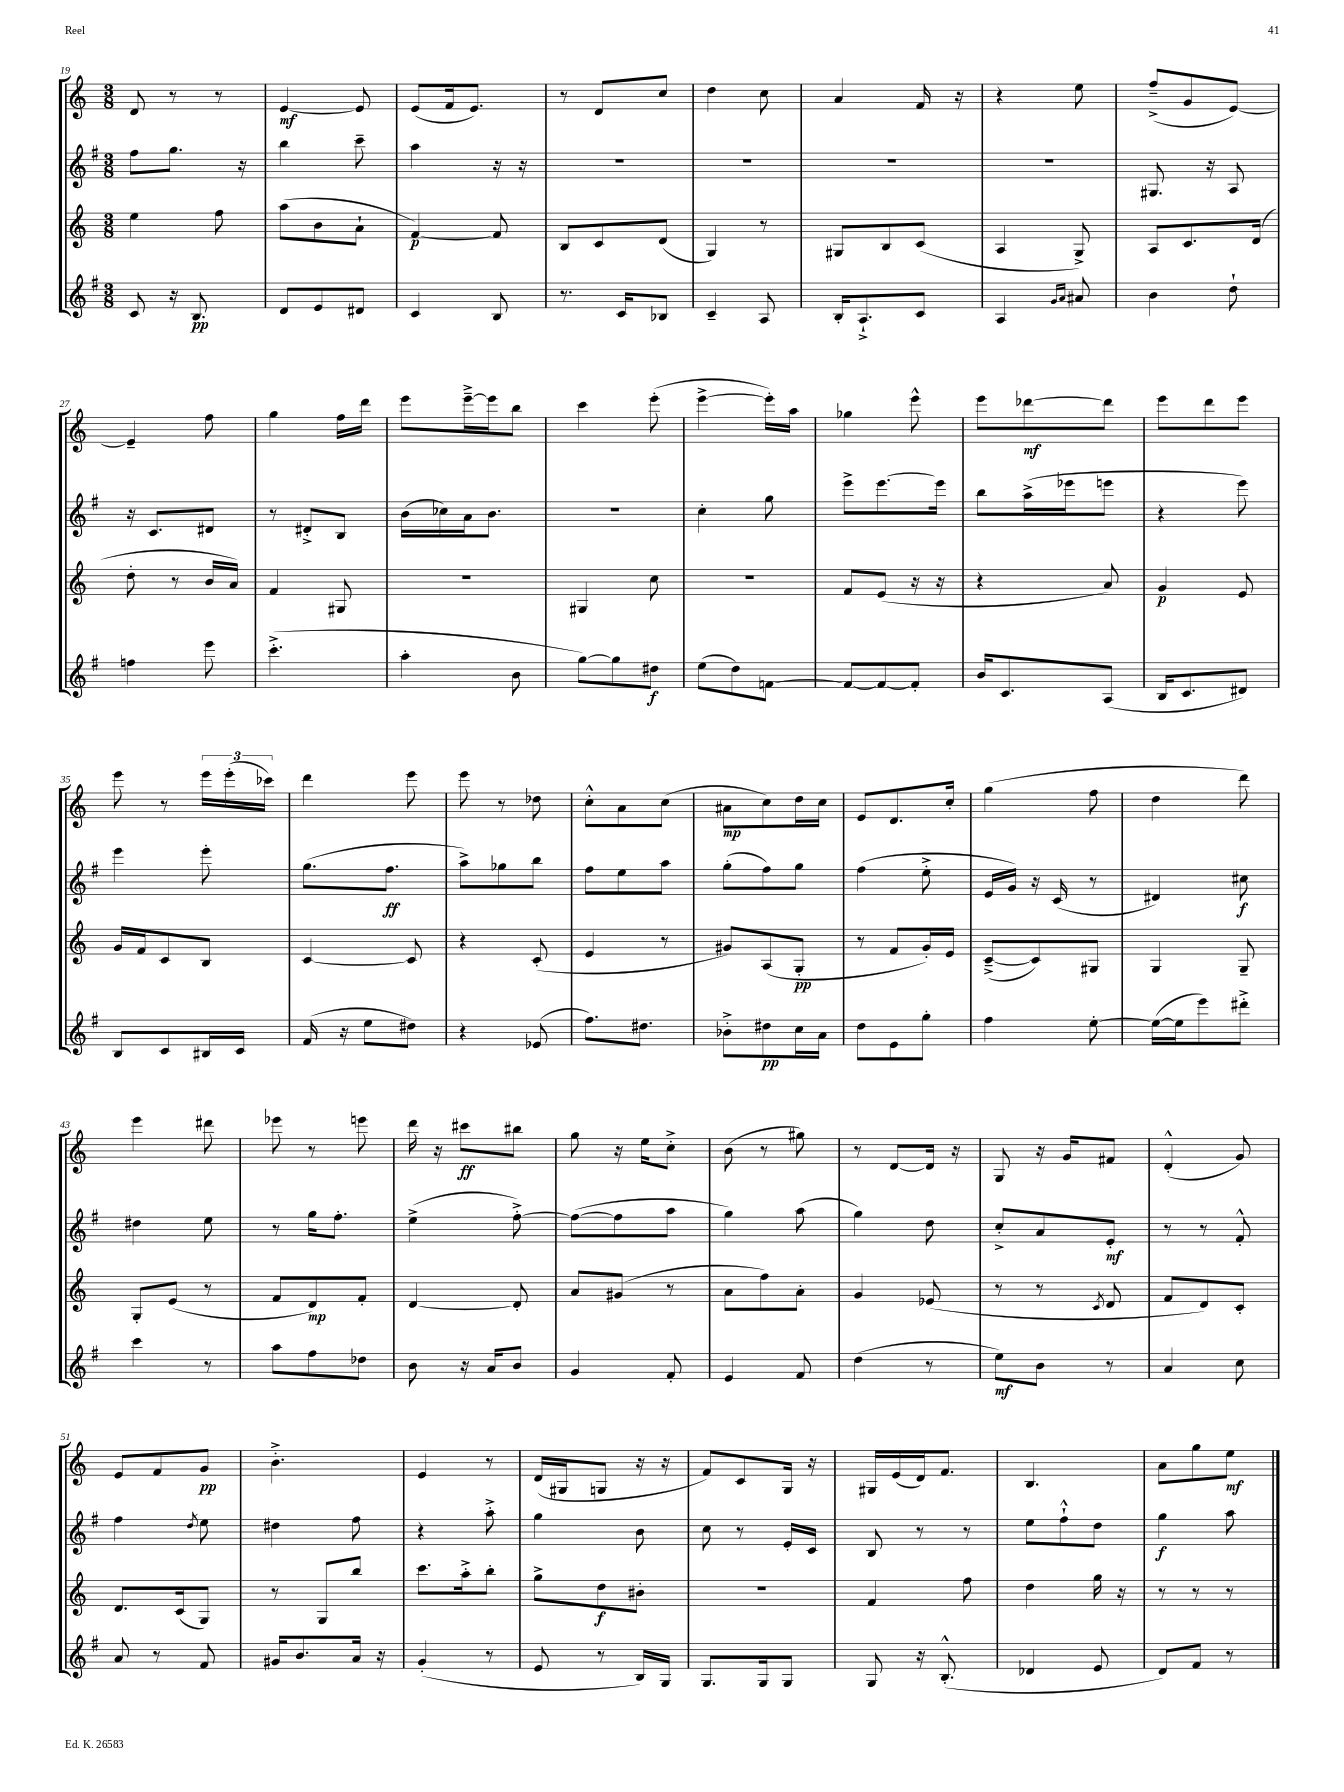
<<
\new StaffGroup <<
\new Staff = "s0" {
    \clef treble \key c \major \numericTimeSignature \time 3/8
    \autoBeamOff d'8 r8 r8 |
    e'4~\mf e'8 |
    e'8[( f'16 e'8.]) |
    r8 d'8[ c''8] |
    d''4 c''8 |
    a'4 f'16 r16 |
    r4 e''8 |
    f''8[--->( g'8 e'8]~) |
    e'4-- f''8 |
    g''4 f''16[ d'''16] |
    e'''8[ e'''16~---> e'''16 b''8] |
    c'''4 e'''8-.( |
    e'''4~-> e'''16[-.) a''16] |
    ges''4 e'''8-^ |
    e'''8[ des'''8~\mf des'''8] |
    e'''8[ d'''8 e'''8] |
    e'''8 r8 \tuplet 3/2 { e'''16[ e'''16-.( ces'''16]) } |
    d'''4 e'''8 |
    e'''8 r8 des''8 |
    c''8[-.-^ a'8 c''8]( |
    ais'8[\mp c''8) d''16 c''16] |
    e'8[ d'8. c''16]-. |
    g''4( f''8 |
    d''4 d'''8) |
    e'''4 dis'''8 |
    ees'''8 r8 e'''8 |
    d'''16 r16 cis'''8[\ff bis''8] |
    g''8 r16 e''16[ c''8]-.-> |
    b'8( r8 gis''8) |
    r8 d'8[~ d'16] r16 |
    g8 r16 g'16[ fis'8] |
    d'4-.-^( g'8) |
    e'8[ f'8 g'8]\pp |
    b'4.-.-> |
    e'4 r8 |
    d'16[( gis16 g8] r16 r16 |
    f'8[) c'8 g16] r16 |
    gis16[ e'16( d'16) f'8.] |
    b4. |
    a'8[ g''8 e''8]\mf \bar "|." |
}
\new Staff = "s1" {
    \clef treble \key g \major \numericTimeSignature \time 3/8
    \autoBeamOff fis''8[ g''8.] r16 |
    b''4 c'''8-- |
    a''4 r16 r16 |
    R4. |
    R4. |
    R4. |
    R4. |
    gis8. r16 a8 |
    r16 c'8.[ dis'8] |
    r8 dis'8[-.-> b8] |
    b'16[( ces''16) a'16 b'8.] |
    R4. |
    c''4-. g''8 |
    e'''8[-> e'''8.~ e'''16] |
    b''8[ a''16->( ees'''16 e'''8] |
    r4 e'''8) |
    e'''4 e'''8-. |
    g''8.[( fis''8.]\ff |
    a''8[->) ges''8 b''8] |
    fis''8[ e''8 a''8] |
    g''8[-.( fis''8) g''8] |
    fis''4( e''8-.-> |
    e'16[ g'16]) r16 c'16( r8 |
    dis'4) cis''8\f |
    dis''4 e''8 |
    r8 g''16[ fis''8.]-. |
    e''4->( fis''8~-.->) |
    fis''8[~( fis''8 a''8] |
    g''4) a''8( |
    g''4) d''8 |
    c''8[-.-> a'8 e'8]-.\mf |
    r8 r8 fis'8-.-^ |
    fis''4 \acciaccatura { d''8 } e''8 |
    dis''4 fis''8 |
    r4 a''8-.-> |
    g''4 b'8 |
    c''8 r8 e'16[-. c'16] |
    b8 r8 r8 |
    e''8[ fis''8-!-^ d''8] |
    g''4\f a''8 \bar "|." |
}
\new Staff = "s2" {
    \clef treble \key c \major \numericTimeSignature \time 3/8
    \autoBeamOff e''4 f''8 |
    a''8[( b'8 a'8]-! |
    f'4~\p) f'8 |
    b8[ c'8 d'8]( |
    g4) r8 |
    gis8[ b8 c'8]( |
    a4 g8->) |
    a8[ c'8. d'16]( |
    d''8-. r8 b'16[ a'16]) |
    f'4 gis8 |
    R4. |
    gis4 c''8 |
    R4. |
    f'8[ e'8]( r16 r16 |
    r4 a'8) |
    g'4\p e'8 |
    g'16[ f'16 c'8 b8] |
    c'4~ c'8 |
    r4 c'8-.( |
    e'4 r8 |
    gis'8[) a8( g8]-.\pp |
    r8 f'8[ g'16-.) e'16] |
    c'8[~--->( c'8) gis8] |
    g4 g8-- |
    g8[-. e'8]( r8 |
    f'8[ d'8\mp) f'8]-. |
    d'4~ d'8-. |
    a'8[ gis'8]( r8 |
    a'8[ f''8) a'8]-. |
    g'4 ees'8( |
    r8 r8 \acciaccatura { c'8 } d'8 |
    f'8[ d'8) c'8]-. |
    d'8.[ c'16( g8]) |
    r8 g8[ b''8] |
    c'''8.[ a''16-.-> b''8]-. |
    g''8[-> d''8\f bis'8]-. |
    r4. |
    f'4 f''8 |
    d''4 g''16 r16 |
    r8 r8 r8 \bar "|." |
}
\new Staff = "s3" {
    \clef treble \key g \major \numericTimeSignature \time 3/8
    \autoBeamOff c'8 r16 b8.\pp |
    d'8[ e'8 dis'8] |
    c'4 b8 |
    r8. c'16[ bes8] |
    c'4-- a8 |
    b16[-. a8.-!-> c'8] |
    a4 \grace { g'16[ a'16] } ais'8 |
    b'4 d''8-! |
    f''4 e'''8 |
    c'''4.-.->( |
    a''4-. b'8 |
    g''8[~) g''8 dis''8]\f |
    e''8[( d''8) f'8]~ |
    f'8[~ f'8~ f'8]-. |
    b'16[ c'8. a8]( |
    b16[ c'8. dis'8]) |
    b8[ c'8 bis16 c'16] |
    fis'16( r16 e''8[ dis''8]) |
    r4 ees'8( |
    fis''8.[) dis''8.] |
    bes'8[-.-> dis''8\pp c''16 a'16] |
    d''8[ e'8 g''8]-. |
    fis''4 e''8~-. |
    e''16[~( e''16 e'''8) dis'''8]-.-> |
    c'''4 r8 |
    a''8[ fis''8 des''8] |
    b'8 r16 a'16[ b'8] |
    g'4 fis'8-. |
    e'4 fis'8 |
    d''4( r8 |
    e''8[\mf) b'8] r8 |
    a'4 c''8 |
    a'8 r8 fis'8 |
    gis'16[ b'8. a'16] r16 |
    g'4-.( r8 |
    e'8 r8 b16[) g16] |
    g8.[ g16 g8] |
    g8 r16 b8.-.-^( |
    des'4 e'8 |
    d'8[) fis'8] r8 \bar "|." |
}
>>
>>
\layout { \context { \Score currentBarNumber = #19 } }
